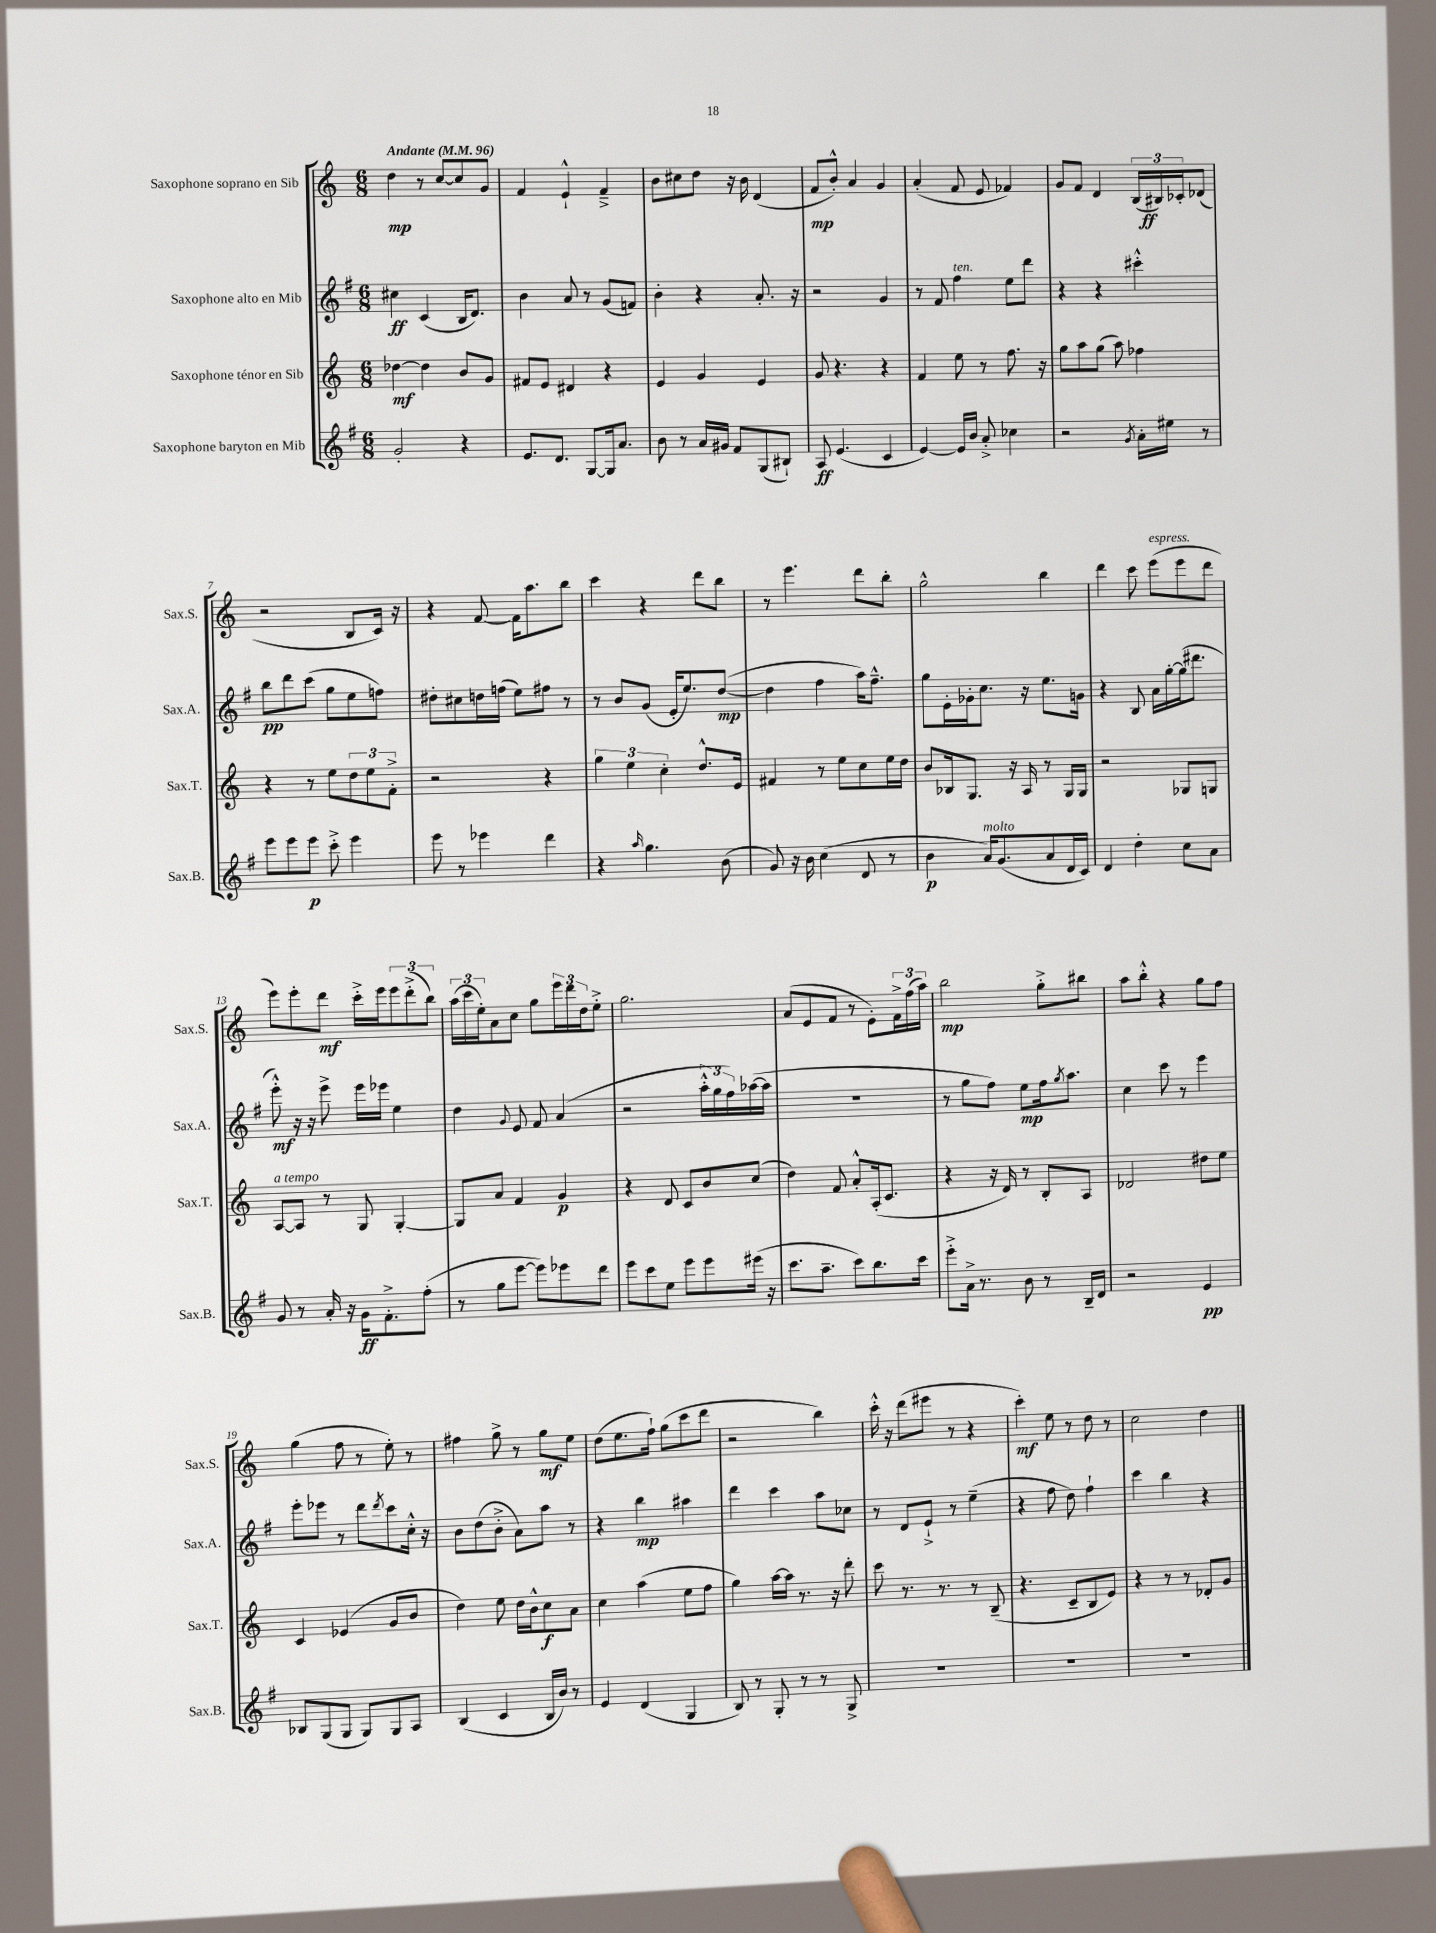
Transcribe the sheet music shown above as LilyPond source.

<<
\new StaffGroup <<
\new Staff = "s0" \with { instrumentName = "Saxophone soprano en Sib" shortInstrumentName = "Sax.S." } {
    \clef treble \key c \major \numericTimeSignature \time 6/8 \tempo "Andante" 4 = 96
    d''4\mp r8 c''8~ c''8 g'8 |
    f'4 e'4-!-^ f'4---> |
    b'8 cis''8 d''8 r16 b'16 d'4( |
    f'8\mp b'8-.-^) a'4 g'4 |
    a'4-.( f'8 e'8 fes'4) |
    g'8 f'8 d'4 \tuplet 3/2 { b16( bis16\ff) ces'16-. } des'8( |
    r2 b8 c'16) r16 |
    r4 f'8~ f'16 a''8. b''8 |
    c'''4 r4 d'''8 b''8 |
    r8 e'''4. d'''8 b''8-. |
    g''2-^ b''4 |
    d'''4 c'''8 e'''8^\markup { \italic "espress." }( e'''8 d'''8 |
    e'''8) e'''8-. d'''8\mf c'''16-.-> e'''16 \tuplet 3/2 { e'''8 d'''8-.->( b''8) } |
    \tuplet 3/2 { a''16( c'''16 e''16-.) } a'8 c''8 g''8 \tuplet 3/2 { e'''16 d'''16 d''16 } e''8-.-> |
    g''2. |
    a'8( e'8 f'8 r8 e'8-.) \tuplet 3/2 { f'16-> f''16( a''16) } |
    b''2\mp g''8-.-> bis''8 |
    a''8 b''8-.-^ r4 g''8 f''8 |
    g''4( f''8 r8 e''8-.) r8 |
    fis''4 g''8-> r8 g''8\mf e''8 |
    d''8( e''8. f''16-!) g''8( c'''8 d'''8 |
    r2 b''4) |
    c'''16-.-^ r16 d'''8( eis'''8 r8 r4 |
    c'''4-.\mf) e''8 r8 d''8 r8 |
    c''2 d''4 \bar "|." |
}
\new Staff = "s1" \with { instrumentName = "Saxophone alto en Mib" shortInstrumentName = "Sax.A." } {
    \clef treble \key g \major \numericTimeSignature \time 6/8
    cis''4\ff c'4( b16 d'8.) |
    b'4 a'8 r8 g'8( f'8) |
    b'4-. r4 a'8.-. r16 |
    r2 g'4 |
    r8 fis'8 fis''4^\markup { \italic "ten." } e''8 d'''8 |
    r4 r4 cis'''4-.-^ |
    b''8\pp d'''8 c'''8( g''8 e''8 f''8) |
    dis''8-. cis''8 d''16 f''16( e''8) fis''8 r8 |
    r8 b'8 g'8( e'16-. e''8.) d''8~\mp( |
    d''4 fis''4 a''16) fis''8.---^ |
    g''8 e'16-. ges'16-. c''8. r16 e''8. g'16 |
    r4 b8 a'16 g''16~-. g''16( dis'''8. |
    e'''8-.-^\mf) r16 r16 e'''8-> e'''16 ees'''16 e''4 |
    d''4 \appoggiatura { g'8 } e'8 fis'8 a'4( |
    r2 \tuplet 3/2 { a''16-.-^ g''16 fis''16) } aes''16~( aes''16 |
    R2. |
    r8 g''8 fis''8) e''8\mp fis''16 \acciaccatura { g''8 } a''8. |
    c''4 c'''8 r8 e'''4 |
    e'''8-. ees'''8 r8 d'''8 \acciaccatura { d'''8 } c'''8 c''16-.-^ r16 |
    b'8 d''8( b'8-.-> a'8) a''8 r8 |
    r4 b''4\mp ais''4 |
    d'''4 c'''4 a''8 ces''8 |
    r8 d'8 e'8-!-> r8 e''4--( |
    r4 fis''8 d''8) fis''4-! |
    c'''4 b''4 r4 \bar "|." |
}
\new Staff = "s2" \with { instrumentName = "Saxophone ténor en Sib" shortInstrumentName = "Sax.T." } {
    \clef treble \key c \major \numericTimeSignature \time 6/8
    des''4~\mf des''4 b'8 g'8 |
    fis'8 e'8 dis'4 r4 |
    e'4 g'4 e'4 |
    g'8 r4. r4 |
    f'4 e''8 r8 f''8. r16 |
    g''8 a''8 g''8( a''8) fes''4 |
    r4 r8 e''8 \tuplet 3/2 { d''8 e''8 f'8-.-> } |
    r2 r4 |
    \tuplet 3/2 { g''4 e''4 c''4-. } d''8.-^ e'16 |
    fis'4 r8 e''8 c''8 e''16 d''16 |
    b'8 bes16 g8. r16 a16 r8 g16 g16 |
    r2 ges8 g8 |
    a8~^\markup { \italic "a tempo" } a8 r8 g8 g4~-. |
    g8 a'8 f'4 g'4\p |
    r4 d'8 c'8 b'8 c''8( |
    d''4) f'8 a'8-.-^ a16-.( c'8. |
    r4 r16 d'16) r8 b8-. a8 |
    des'2 dis''8 e''8 |
    c'4 ees'4( g'8 b'8 |
    d''4) e''8 d''16 b'16-^ c''8\f a'8 |
    c''4 a''4( e''8 f''8 |
    g''4) a''16~ a''16 r8. r16 d'''8-. |
    c'''8 r8. r8. r8 b8--( |
    r4. c'8-- b8 e'8) |
    r4 r8 r8 des'8-. g'8 \bar "|." |
}
\new Staff = "s3" \with { instrumentName = "Saxophone baryton en Mib" shortInstrumentName = "Sax.B." } {
    \clef treble \key g \major \numericTimeSignature \time 6/8
    g'2-. r4 |
    e'8. d'8. g8~ g16 a'8. |
    b'8 r8 a'16 gis'16 fis'8 g8( bis8-!) |
    a8\ff e'4.( c'4 |
    e'4~) e'16 b'16 a'8-.-> ces''4 |
    r2 \acciaccatura { g'8 } a'16-. eis''16 r8 |
    e'''8 e'''8 e'''8\p c'''8-.-> e'''4 |
    e'''8 r8 ees'''4 d'''4 |
    r4 \grace { a''16 } g''4. b'8( |
    g'8) r16 b'16 c''4( d'8 r8 |
    b'4\p a'16^\markup { \italic "molto" }) g'8.( a'8 d'16 c'16) |
    d'4 d''4-. c''8 a'8 |
    g'8 r8 a'16-. r16 g'16\ff fis'8.-.-> fis''8-.( |
    r8 g''8 e'''8~ e'''8) ees'''8 d'''8 |
    e'''8 c'''8 e''8 e'''8 e'''8 eis'''16( r16 |
    c'''8. a''8.-- c'''8) b''8. c'''16 |
    e'''8-.-> a'16-> r8. b'8 r8 b16-- d'16 |
    r2 e'4\pp |
    bes8 g8( g8 g8) g8 a8 |
    b4( c'4 b16 b'16) r8 |
    e'4 d'4( g4 |
    b8) r8 g8-. r8 r8 g8-> |
    R2. |
    R2. |
    R2. \bar "|." |
}
>>
>>
